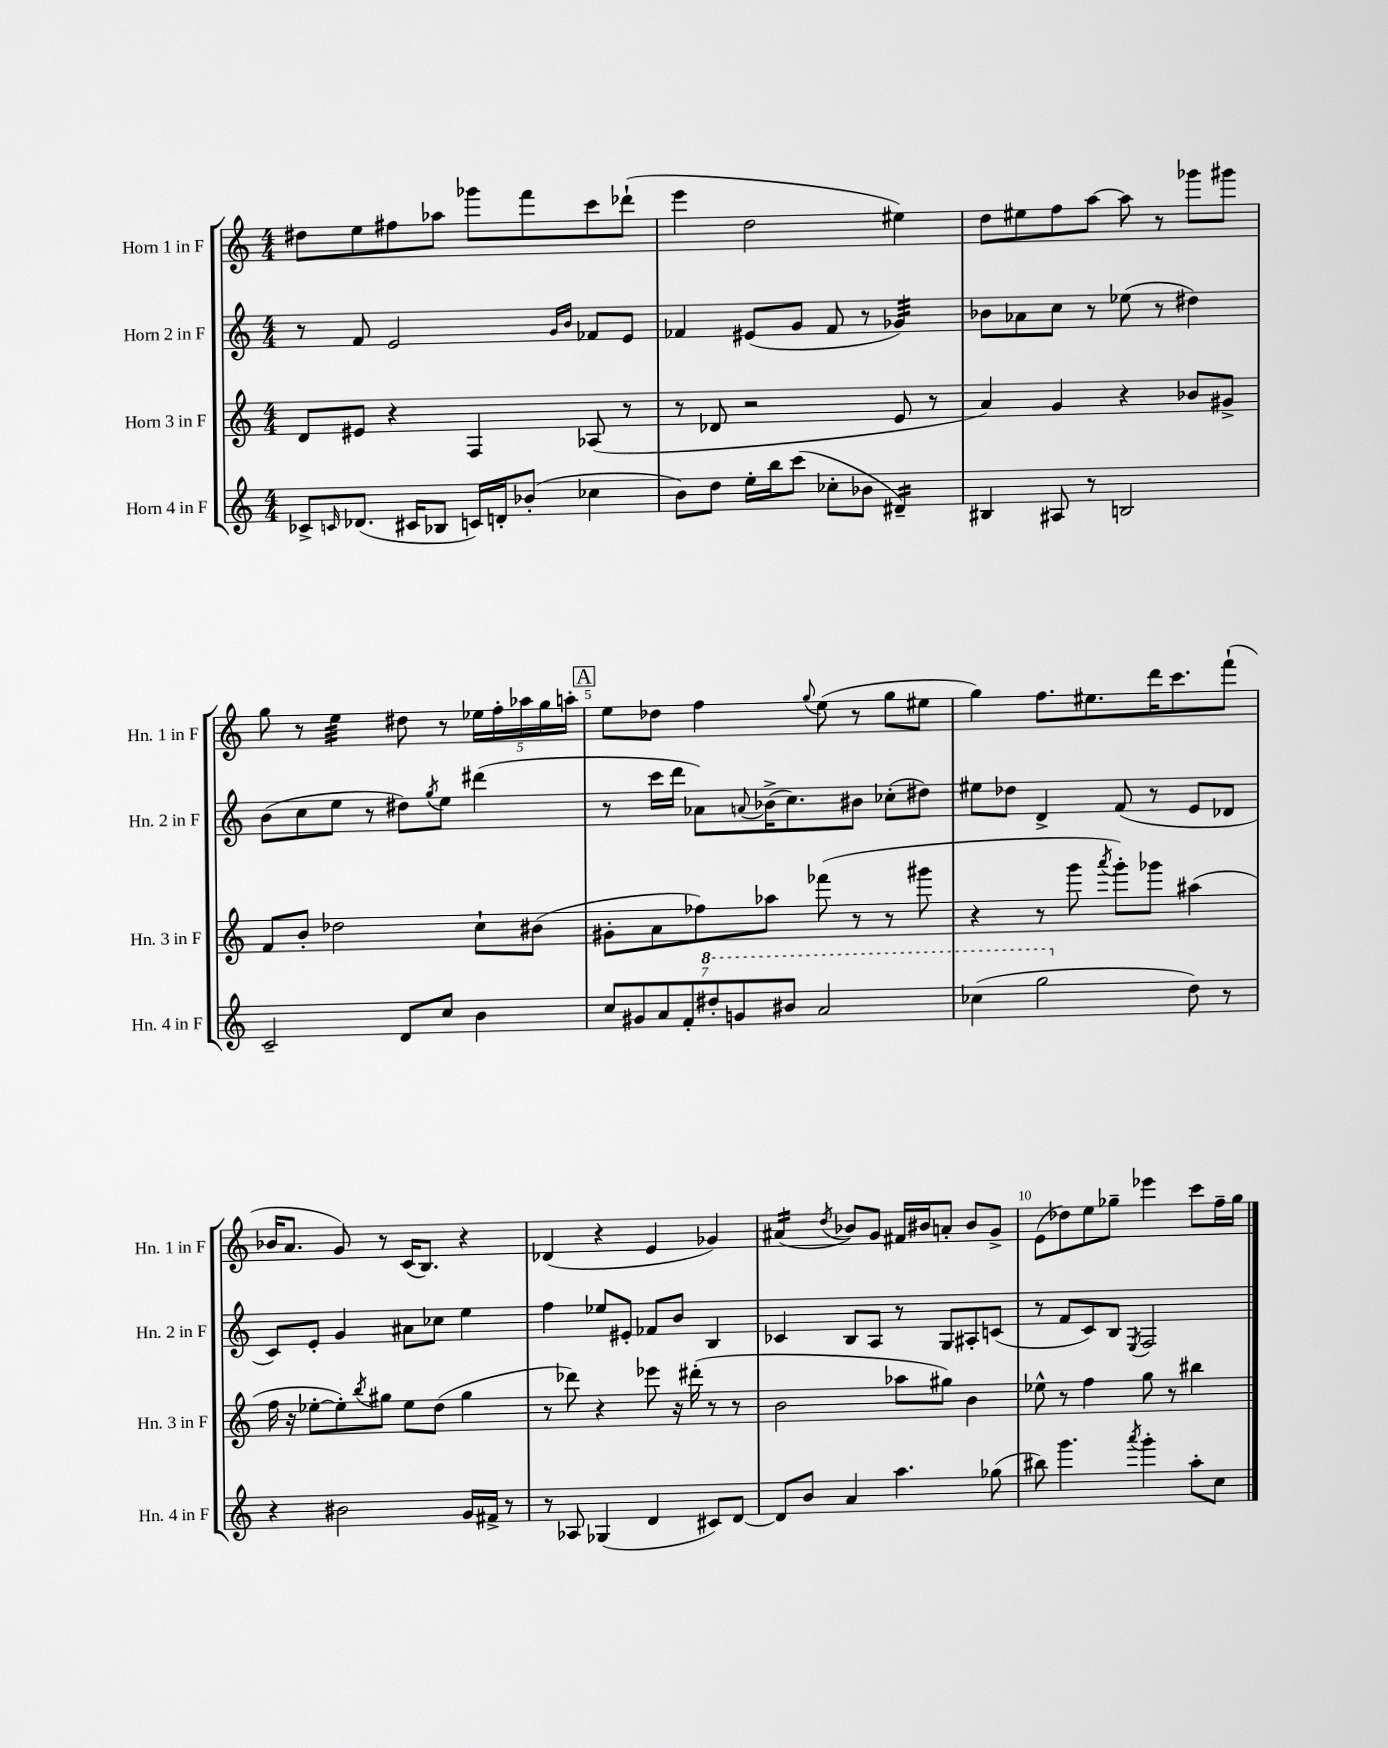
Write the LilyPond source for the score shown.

<<
\new StaffGroup <<
\new Staff = "s0" \with { instrumentName = "Horn 1 in F" shortInstrumentName = "Hn. 1 in F" } {
    \clef treble \key c \major \numericTimeSignature \time 4/4
    dis''8 e''8 fis''8 aes''8 ges'''8 f'''8 c'''8 des'''8-!( |
    e'''4 d''2 eis''4) |
    d''8 eis''8 f''8 a''8~ a''8 r8 ges'''8 gis'''8 |
    g''8 r8 e''4:32 dis''8 r8 \tuplet 5/4 { ees''16 f''16-. aes''16 g''16 a''16-. } |
    \mark \markup { \box "A" } e''8 des''8 f''4 \appoggiatura { g''8 } e''8( r8 g''8 eis''8 |
    g''4) f''8. eis''8. d'''16 c'''8. f'''8-!( |
    bes'16 a'8. g'8) r8 c'16( b8.) r4 |
    des'4( r4 e'4 ges'4) |
    ais'4:16( \acciaccatura { d''8 } bes'8) g'8 fis'16 bis'16 a'8-. bis'8 g'8-> |
    e'8( des''8) e''8 ges''8-- ees'''4 c'''8 f''16-- ges''16 \bar "|." |
}
\new Staff = "s1" \with { instrumentName = "Horn 2 in F" shortInstrumentName = "Hn. 2 in F" } {
    \clef treble \key c \major \numericTimeSignature \time 4/4
    r8 f'8 e'2 \grace { g'16 b'16 } fes'8 e'8 |
    fes'4 eis'8( g'8 fes'8 r8 ges'4:32) |
    bes'8 aes'8 c''8 r8 ees''8( r8 dis''4) |
    b'8( c''8 e''8 r8 dis''8) \acciaccatura { g''8 } e''8 dis'''4( |
    \mark \markup { \box "A" } r8 c'''16 d'''16 aes'8) \appoggiatura { a'8 } bes'16->( c''8.) bis'8 ces''8-.( dis''8) |
    eis''8 des''8 d'4-> f'8( r8 e'8 des'8 |
    c'8) e'8-. g'4 ais'8 ces''8 e''4 |
    f''4 ees''8 eis'8-. fes'8 b'8 b4 |
    ces'4 b8 a8 r8 g8 ais8-. c'8( |
    r8 f'8 c'8) b8 \acciaccatura { e8 } f2 \bar "|." |
}
\new Staff = "s2" \with { instrumentName = "Horn 3 in F" shortInstrumentName = "Hn. 3 in F" } {
    \clef treble \key c \major \numericTimeSignature \time 4/4
    d'8 eis'8 r4 f4 aes8( r8 |
    r8 des'8 r2 e'8 r8 |
    a'4) g'4 r4 bes'8 gis'8-> |
    f'8 b'8-. des''2 c''8-! bis'8( |
    \mark \markup { \box "A" } gis'8-. a'8 fes''8) aes''8 fes'''8( r8 r8 gis'''8 |
    r4 r8 g'''8 \acciaccatura { a'''8 } g'''8-.) ges'''8 ais''4( |
    f''16 r16 ees''8~-. ees''8-.) \acciaccatura { b''8 } gis''8 ees''8 d''8( gis''4 |
    r8 des'''8) r4 ees'''8 r16 dis'''16-.( r8 r8 |
    b'2 aes''8 gis''8) b'4 |
    ees''8-^ r8 f''4 g''8 r8 bis''4 \bar "|." |
}
\new Staff = "s3" \with { instrumentName = "Horn 4 in F" shortInstrumentName = "Hn. 4 in F" } {
    \clef treble \key c \major \numericTimeSignature \time 4/4
    ces'8-> \grace { c'16 } des'8.( cis'16 bes8 c'16) d'16-. bes'8-.( ces''4 |
    b'8) d''8 e''16-. b''16 c'''8( ces''8-. bes'8 dis'4:16--) |
    bis4 ais8 r8 b2 |
    c'2-- d'8 c''8 b'4 |
    \mark \markup { \box "A" } \tuplet 7/4 { c''8 gis'8 a'8 f'8-. \ottava #1 dis'''8-. g''!8 bis''8 } a''2 |
    ces'''4( g'''2 \ottava #0 d''8) r8 |
    r4 bis'2 g'16 fis'16-> r8 |
    r8 aes8 ges4( d'4 cis'8) d'8~ |
    d'8 b'8 a'4 a''4. ges''8( |
    bis''8) g'''4. \acciaccatura { a'''8 } g'''4-. a''8-. c''8 \bar "|." |
}
>>
>>
\layout { \context { \Score \override BarNumber.break-visibility = ##(#f #t #t) barNumberVisibility = #(every-nth-bar-number-visible 5) } }
